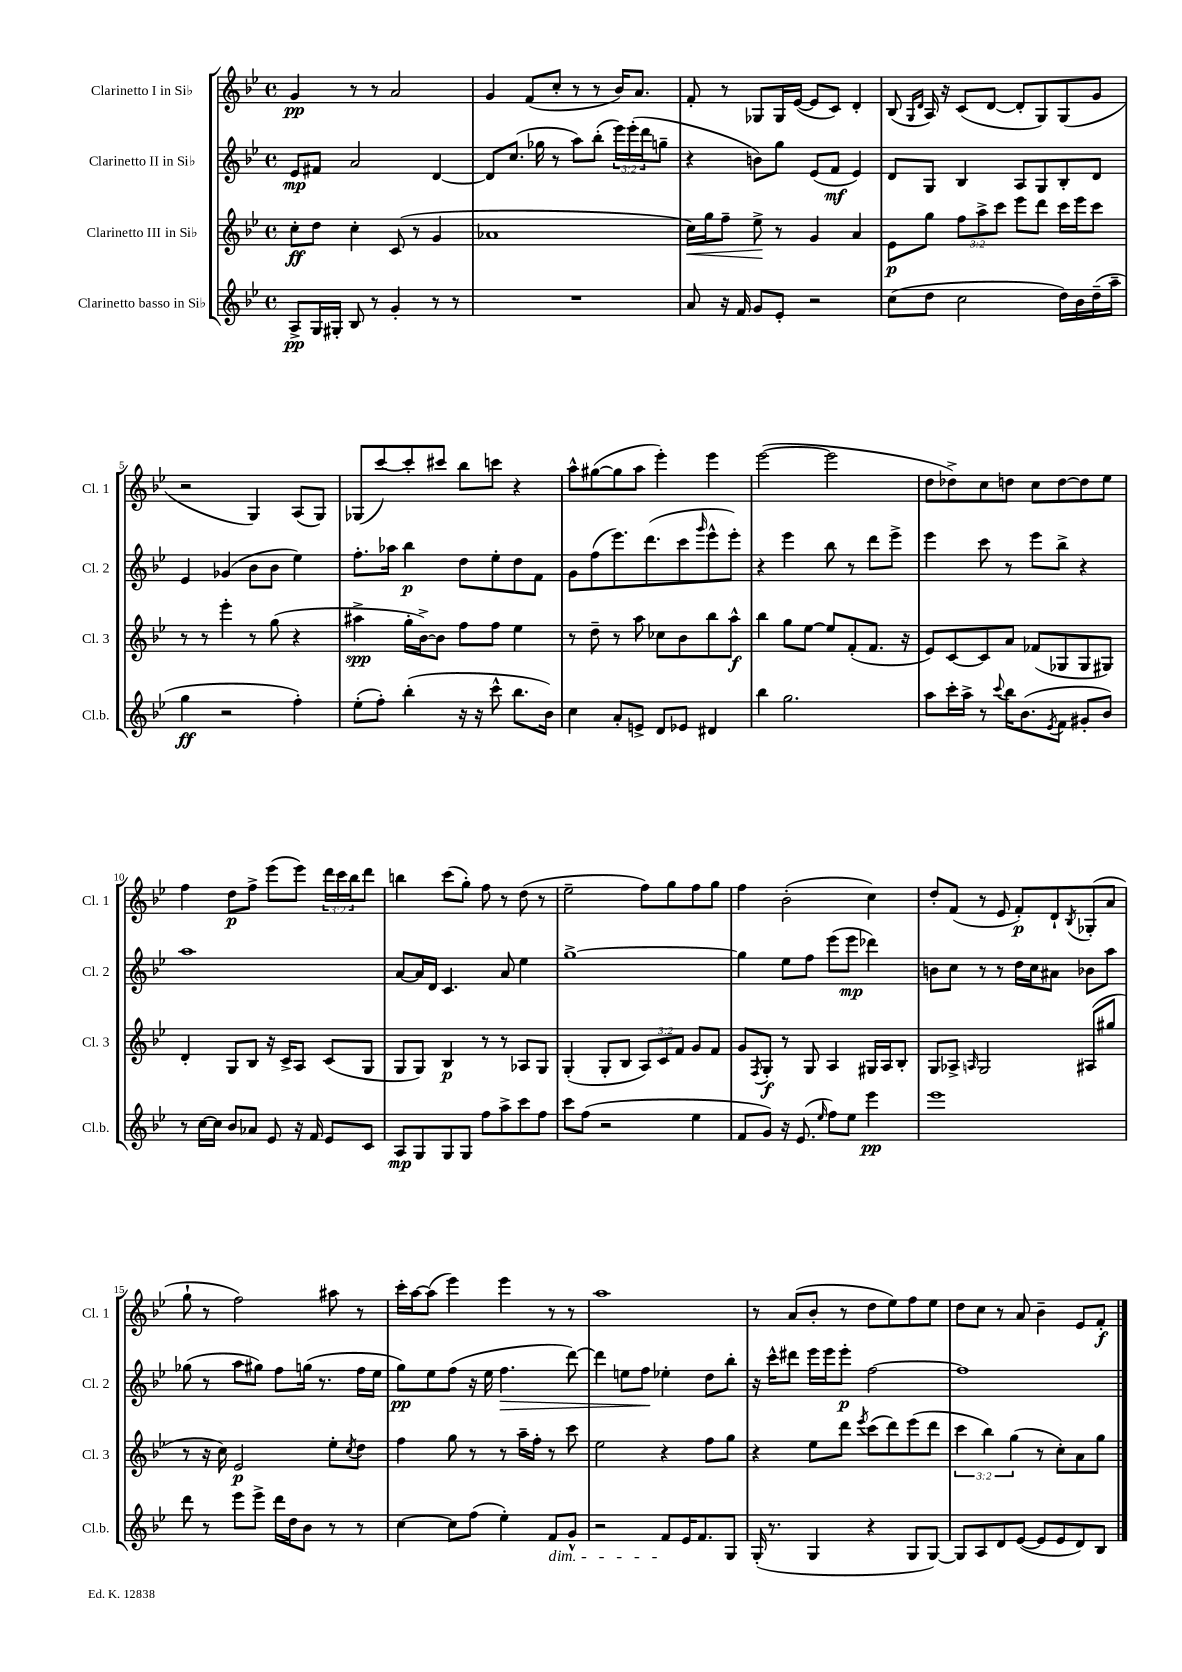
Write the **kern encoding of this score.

**kern	**dynam	**kern	**dynam	**kern	**dynam	**kern	**dynam
*part4	*part4	*part3	*part3	*part2	*part2	*part1	*part1
*staff4	*staff4	*staff3	*staff3	*staff2	*staff2	*staff1	*staff1
*I"Clarinetto basso in Si♭	*	*I"Clarinetto III in Si♭	*	*I"Clarinetto II in Si♭	*	*I"Clarinetto I in Si♭	*
*I'Cl.b.	*	*I'Cl. 3	*	*I'Cl. 2	*	*I'Cl. 1	*
*clefG2	*	*clefG2	*	*clefG2	*	*clefG2	*
*k[b-e-]	*	*k[b-e-]	*	*k[b-e-]	*	*k[b-e-]	*
*M4/4	*	*M4/4	*	*M4/4	*	*M4/4	*
*met(c)	*	*met(c)	*	*met(c)	*	*met(c)	*
=1	=1	=1	=1	=1	=1	=1	=1
8A^/L	pp	8cc'\L	ff	8e-/L	mp	4g/	pp
16G/L	.	8dd\J	.	8f#X/J	.	.	.
16G#X'/JJ	.	.	.	.	.	.	.
8B-/	.	4cc'\	.	2a/	.	8r	.
8r	.	.	.	.	.	8r	.
4g'/	.	(8c/	.	.	.	2a/	.
.	.	8r	.	.	.	.	.
8r	.	4g/	.	[4d/	.	.	.
8r	.	.	.	.	.	.	.
=2	=2	=2	=2	=2	=2	=2	=2
1r	.	1a-X	.	8d/L]	.	4g/	.
.	.	.	.	(8.cc/J	.	.	.
.	.	.	.	.	.	(8f/L	.
.	.	.	.	16gg-X\	.	.	.
.	.	.	.	8r	.	8cc'/J	.
.	.	.	.	8aa\L)	.	8r	.
.	.	.	.	(8bb-'\J	.	8r	.
.	.	.	.	24eee-\LL)	.	16b-/KL)	.
.	.	.	.	(24eee-'\	.	.	.
.	.	.	.	.	.	8.a/J	.
.	.	.	.	24ddd\J	.	.	.
.	.	.	.	8ggn~\J	.	.	.
=3	=3	=3	=3	=3	=3	=3	=3
!	!	!	!LO:HP:b	!	!	!	!
8a/	.	16cc\LL)	<	4r	.	8f'/	.
.	.	16gg\J	.	.	.	.	.
16r	.	8ff~\J	.	.	.	8r	.
16f/	.	.	.	.	.	.	.
8g/L	.	8ee-^\	.	8bn\L)	.	8G-X/L	.
8e-'/J	.	8r	[	8gg\J	.	16G-/L	.
.	.	.	.	.	.	([16e-/JJ	.
2r	.	4g/	.	(8e-/L	.	8e-/L]	.
.	.	.	.	8f/J	mf	8c/J)	.
.	.	4a/	.	4e-/)	.	4d'/	.
=4	=4	=4	=4	=4	=4	=4	=4
(8cc\L	.	8e-\L	p	8d/L	.	(8B-/	.
.	.	.	.	.	.	16qqG/LL	.
.	.	.	.	.	.	16qqd/JJ	.
8dd\J	.	8gg\J	.	8G/J	.	16A/)	.
.	.	.	.	.	.	16r	.
2cc\	.	12ff\L	.	4B-/	.	(8c/L	.
.	.	12aa^\	.	.	.	.	.
.	.	.	.	.	.	[8d/J	.
.	.	12ccc\J	.	.	.	.	.
.	.	8eee-\L	.	8A/L	.	8d'/L]	.
.	.	8ddd\J	.	8G/	.	8G/)	.
16dd\LL)	.	16ccc\LL	.	8B-'/	.	(8G/	.
16b-\	.	16eee-\J	.	.	.	.	.
(16dd~\	.	8ccc\J	.	8d/J	.	8g/J	.
16aa~\JJ	.	.	.	.	.	.	.
!!LO:LB:g=z
=5	=5	=5	=5	=5	=5	=5	=5
4gg\	ff	8r	.	4e-/	.	2r	.
.	.	8r	.	.	.	.	.
2r	.	4eee-'\	.	(4g-X/	.	.	.
.	.	8r	.	8b-\L	.	4G/)	.
.	.	(8gg\	.	8b-\J	.	.	.
4ff'\)	.	4r	.	4ee-\)	.	(8A/L	.
.	.	.	.	.	.	8G/J)	.
=6	=6	=6	=6	=6	=6	=6	=6
(8ee-'\L	.	4aa#X^\	spp	8.ff'\L	.	(8G-X/L	.
8ff'\J)	.	.	.	.	.	[8ccc/)	.
.	.	.	.	16aa-X\Jk	.	.	.
(4bb-'\	.	16gg'\LL	.	4bb-\	p	8ccc'/]	.
.	.	[16b-^\J)	.	.	.	.	.
.	.	8b-\J]	.	.	.	8ccc#X/J	.
16r	.	8ff\L	.	8dd\L	.	8bb-\L	.
16r	.	.	.	.	.	.	.
8ccc^^\	.	8ff\J	.	8ee-'\	.	8cccn\J	.
8.bb-\L	.	4ee-\	.	8dd\	.	4r	.
.	.	.	.	8f\J	.	.	.
16b-\Jk)	.	.	.	.	.	.	.
=7	=7	=7	=7	=7	=7	=7	=7
4cc\	.	8r	.	8g\L	.	8aa^^\L	.
.	.	8dd~\	.	(8ff\	.	([8gg#X\	.
8a'/L	.	8r	.	8.eee-\)	.	8gg#\]	.
8en^/J	.	8aa\	.	.	.	8aa\J	.
.	.	.	.	(8.ddd\	.	.	.
8d/L	.	8cc-X\L	.	.	.	4eee-'\)	.
8e-X/J	.	8b-\	.	8ccc\	.	.	.
.	.	.	.	16qqggg/	.	.	.
4d#X/	.	8bb-\	.	8eee-^^\	.	4eee-\	.
.	.	8aa^^\J	f	8eee-'\J)	.	.	.
=8	=8	=8	=8	=8	=8	=8	=8
4bb-\	.	4bb-\	.	4r	.	([2eee-\	.
2.gg\	.	8gg\L	.	4eee-\	.	.	.
.	.	[8ee-\J	.	.	.	.	.
.	.	8ee-/L]	.	8bb-\	.	2eee-\]	.
.	.	(8f'/	.	8r	.	.	.
.	.	8.f/J	.	8ddd\L	.	.	.
.	.	.	.	8eee-^\J	.	.	.
.	.	16r	.	.	.	.	.
=9	=9	=9	=9	=9	=9	=9	=9
8aa\L	.	8e-/L)	.	4eee-\	.	8dd\L	.
16ccc'\L	.	[8c/	.	.	.	8dd-X^\)	.
16aa^\JJ	.	.	.	.	.	.	.
8r	.	8c/]	.	8ccc\	.	8cc\	.
8qqccc/	.	.	.	.	.	.	.
16bb-\KL	.	8a/J	.	8r	.	8ddn\J	.
(8.b-\	.	.	.	.	.	.	.
.	.	(8f-X/L	.	8eee-\L	.	8cc\L	.
8qe-/	.	.	.	.	.	.	.
8f\J	.	8G-X/	.	8bb-^\J	.	[8dd\	.
8g#X'/L	.	8G-/	.	4r	.	8dd\]	.
8b-/J)	.	8G#X/J)	.	.	.	8ee-\J	.
!!LO:LB:g=z
=10	=10	=10	=10	=10	=10	=10	=10
8r	.	4d'/	.	1aa	.	4ff\	.
[16cc\LL	.	.	.	.	.	.	.
16cc\JJ]	.	.	.	.	.	.	.
8b-/L	.	8G/L	.	.	.	8dd\L	p
8a-X/J	.	8B-/J	.	.	.	8ff^\J	.
8e-/	.	16r	.	.	.	(8eee-\L	.
.	.	16c^/KL	.	.	.	.	.
16r	.	8A/J	.	.	.	8eee-\J)	.
16f/	.	.	.	.	.	.	.
8e-/L	.	(8c/L	.	.	.	24ddd\LL	.
.	.	.	.	.	.	24ccc\	.
.	.	.	.	.	.	24bb-\J	.
8c/J	.	8G/J	.	.	.	8ddd\J	.
=11	=11	=11	=11	=11	=11	=11	=11
8A/L	mp	8G/L	.	[8a/L	.	4bbn\	.
8G/	.	8G/J)	.	16a/L]	.	.	.
.	.	.	.	16d/JJ	.	.	.
8G/	.	4B-/	p	4.c/	.	(8ccc\L	.
8G/J	.	.	.	.	.	8gg'\J)	.
8ff\L	.	8r	.	.	.	8ff\	.
8aa^\	.	8r	.	8a/	.	8r	.
8ccc\	.	8A-X/L	.	4ee-\	.	(8dd\	.
8ff\J	.	8G/J	.	.	.	8r	.
=12	=12	=12	=12	=12	=12	=12	=12
8ccc\L	.	(4G'/	.	[1gg^	.	2ee-~\	.
(8ff\J	.	.	.	.	.	.	.
2r	.	8G'/L	.	.	.	.	.
.	.	8B-/J	.	.	.	.	.
.	.	12A/L)	.	.	.	8ff\L)	.
.	.	12c/	.	.	.	.	.
.	.	.	.	.	.	8gg\	.
.	.	12f/J	.	.	.	.	.
4ee-\	.	8g/L	.	.	.	8ff\	.
.	.	8f/J	.	.	.	8gg\J	.
=13	=13	=13	=13	=13	=13	=13	=13
8f/L	.	8g/L	.	4gg\]	.	4ff\	.
.	.	8qF/	.	.	.	.	.
8g/J)	.	8G'/J	f	.	.	.	.
16r	.	8r	.	8ee-\L	.	(2b-'\	.
(8.e-/	.	.	.	.	.	.	.
.	.	8G/	.	8ff\J	.	.	.
16qqee-/	.	.	.	.	.	.	.
8ff\L)	.	4A/	.	(8eee-\L	.	.	.
8ee-\J	.	.	.	8eee-\J	mp	.	.
4eee-\	pp	16G#X/LL	.	4ddd-X\)	.	4cc\)	.
.	.	16A/J	.	.	.	.	.
.	.	8B-'/J	.	.	.	.	.
=14	=14	=14	=14	=14	=14	=14	=14
1eee-	.	8G/L	.	8bn\L	.	8dd'/L	.
.	.	8A-X^/J	.	8cc\J	.	(8f/J	.
.	.	16qqAn/	.	.	.	.	.
.	.	2G/	.	8r	.	8r	.
.	.	.	.	8r	.	8e-/	.
.	.	.	.	16dd\LL	.	8f'/L)	p
.	.	.	.	16cc\J	.	.	.
.	.	.	.	8a#X\J	.	8d`/	.
.	.	.	.	.	.	8qB-/	.
.	.	(8A#X/L	.	8b-X\L	.	(8G-X'/	.
.	.	8gg#X/J	.	8aa\J	.	8a/J	.
!!LO:LB:g=z
=15	=15	=15	=15	=15	=15	=15	=15
8ddd\	.	8r	.	(8gg-X\	.	8gg`\	.
8r	.	16r	.	8r	.	8r	.
.	.	16cc\)	.	.	.	.	.
8eee-\L	.	2e-/	p	8aa\L	.	2ff\)	.
8eee-^\J	.	.	.	8gg#X\J)	.	.	.
16ddd\LL	.	.	.	8ff\L	.	.	.
16dd\J	.	.	.	.	.	.	.
8b-\J	.	.	.	(16ggn\Jk	.	.	.
.	.	.	.	8.r	.	.	.
8r	.	8ee-'\L	.	.	.	8aa#X\	.
.	.	8qcc/	.	.	.	.	.
8r	.	8dd\J	.	16ff\LL	.	8r	.
.	.	.	.	16ee-\JJ	.	.	.
=16	=16	=16	=16	=16	=16	=16	=16
[4cc\	.	4ff\	.	8gg\L)	pp	16ccc'\LL	.
.	.	.	.	.	.	[16aa\J	.
.	.	.	.	8ee-\	.	(8aa\J]	.
8cc\L]	.	8gg\	.	(8ff\J	.	4eee-\)	.
(8ff\J	.	8r	.	16r	.	.	.
.	.	.	.	16ee-\	.	.	.
!	!	!	!	!	!LO:HP:b	!	!
4ee-'\)	.	8r	.	4.ff\	>	4eee-\	.
.	.	16aa~\LL	.	.	.	.	.
.	.	16ff'\JJ	.	.	.	.	.
!LO:TX:b:i:t=dim.	!	!	!	!	!	!	!
8f/L	.	8r	.	.	.	8r	.
8g^^/J	.	8ccc\	.	[8ddd\)	.	8r	.
=17	=17	=17	=17	=17	=17	=17	=17
2r	.	2ee-\	.	4ddd\]	.	1aa	.
.	.	.	.	8een\L	.	.	.
.	.	.	.	8ff\J	.	.	.
8f/L	.	4r	.	4ee-X'\	]	.	.
16e-/K	.	.	.	.	.	.	.
8.f/	.	.	.	.	.	.	.
.	.	8ff\L	.	8dd\L	.	.	.
8G/J	.	8gg\J	.	8bb-'\J	.	.	.
=18	=18	=18	=18	=18	=18	=18	=18
(16G'/	.	4r	.	16r	.	8r	.
8.r	.	.	.	16ccc^^\KL	.	.	.
.	.	.	.	8ddd#X\J	.	(8a/L	.
4G/	.	8ee-\L	.	16eee-\LL	.	8b-'/J	.
.	.	.	.	16eee-\J	.	.	.
.	.	8ddd\J	.	8eee-'\J	p	8r	.
.	.	8qeee-/	.	.	.	.	.
4r	.	(8ccc\L	.	[2ff\	.	8dd\L	.
.	.	8ddd\)	.	.	.	8ee-\)	.
8G/L	.	(8eee-\	.	.	.	8ff\	.
[8G/J)	.	8ddd\J	.	.	.	8ee-\J	.
=19	=19	=19	=19	=19	=19	=19	=19
8G/L]	.	6ccc\	.	1ff]	.	8dd\L	.
8A/	.	.	.	.	.	8cc\J	.
.	.	6bb-\)	.	.	.	.	.
8d/	.	.	.	.	.	8r	.
.	.	(6gg\	.	.	.	.	.
([8e-/J	.	.	.	.	.	8a/	.
8e-/L]	.	8r	.	.	.	4b-~\	.
8e-/	.	8cc'\L)	.	.	.	.	.
8d/)	.	8a\	.	.	.	8e-/L	.
8B-/J	.	8gg\J	.	.	.	8f'/J	f
==	==	==	==	==	==	==	==
*-	*-	*-	*-	*-	*-	*-	*-
